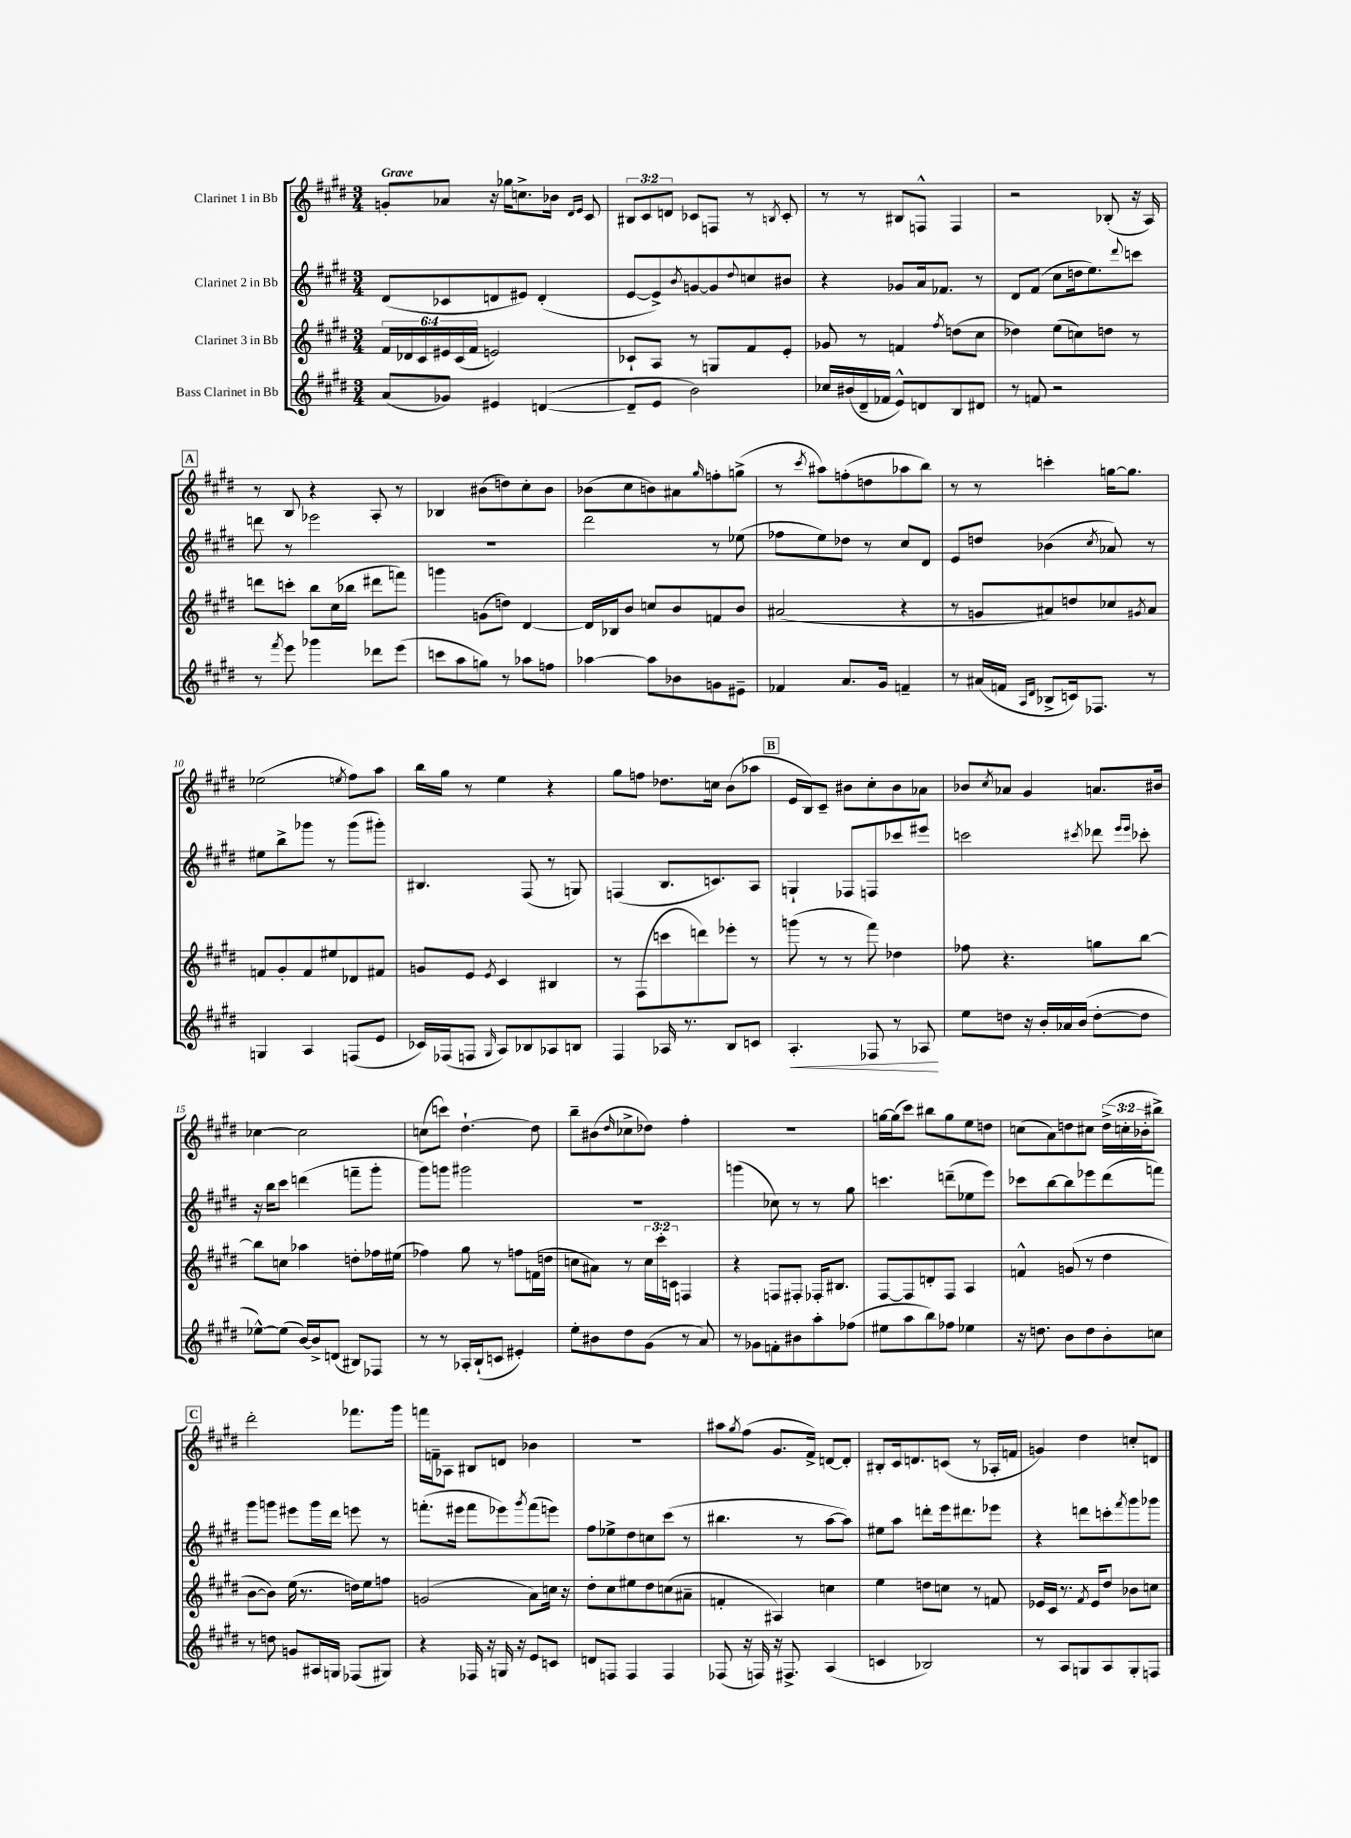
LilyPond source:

<<
\new StaffGroup <<
\new Staff = "s0" \with { instrumentName = "Clarinet 1 in Bb" } {
    \clef treble \key e \major \numericTimeSignature \time 3/4 \override Staff.TupletNumber.text = #tuplet-number::calc-fraction-text \tempo "Grave"
    g'8-. aes'8 r16 ges''16 c''8.-> bes'16 \grace { dis'16 e'16 } cis'8 |
    \tuplet 3/2 { bis8 cis'8 d'8 } ces'8 f8 r8 \acciaccatura { b8 } ces'8-. |
    r8 r8 bis8 f8-^ f4 |
    r2 bes8-.( r16 a16) |
    \mark \markup { \box "A" } r8 b8 r4 a8-. r8 |
    bes4 bis'8( d''8) cis''8-. bis'8 |
    bes'8( cis''8 b'8) ais'8 \grace { gis''16 } f''8-. g''8->( |
    r8 \acciaccatura { cis'''8 } ais''8) f''8-.( d''8 aes''8 b''8) |
    r8 r8 c'''4-. g''16~ g''8. |
    ees''2( \acciaccatura { e''8 } fis''8) a''8 |
    b''16 gis''16 r8 e''4 r4 |
    gis''8 f''8 des''8. c''16 b'8( aes''8 |
    \mark \markup { \box "B" } e'16 b16) cis'8-- bis'8 cis''8-. bis'8 aes'8 |
    bes'8 \acciaccatura { cis''8 } aes'8 gis'4 a'8. bis'16 |
    ces''4~ ces''2 |
    c''8( c'''8) dis''4.~-! dis''8 |
    b''8-- bis'8( \grace { dis''16 } ces''8-> des''8) fis''4-. |
    R2. |
    g''16~ g''16( cis'''8) bis''8 g''8 e''8 d''8 |
    c''8( a'8) d''8 cis''8 \tuplet 3/2 { d''16->( c''16-. bes'16-. } bis''8->) |
    \mark \markup { \box "C" } dis'''2-. fes'''8. gis'''16 |
    f'''16 f'16-- aes8 bis8 d'8 bes'4 |
    R2. |
    ais''8 \acciaccatura { gis''8 } fis''8( gis'8. fis'16->) d'8~ d'8-. |
    bis8-. cis'16 d'8. c'8( r8 aes16-. f'16 |
    g'4) dis''4 c''8-. d'8 \bar "|." |
}
\new Staff = "s1" \with { instrumentName = "Clarinet 2 in Bb" } {
    \clef treble \key e \major \numericTimeSignature \time 3/4
    dis'8( ces'8 d'8 eis'8) d'4-.( |
    e'8~ e'8->) \acciaccatura { b'8 } g'8~ g'8 \appoggiatura { dis''8 } c''8 bis'8 |
    r4 ges'8 a'16 fes'8. r8 |
    dis'8 fis'8( cis''8 d''16 e''8.) \appoggiatura { dis'''8 } c'''8 |
    \mark \markup { \box "A" } d'''8 r8 ees'''2 |
    R2. |
    dis'''2 r8 ees''8( |
    fes''8 e''8) des''8 r8 cis''8 dis'8 |
    e'8 d''8 bes'4( \acciaccatura { cis''8 } aes'8) r8 |
    eis''8 b''8-> ges'''8 r8 ges'''8( gis'''8-.) |
    bis4. fis8( r8 g8) |
    f4( b8. c'8.) a8 |
    \mark \markup { \box "B" } g4-! fes8 f8 ces'''8 eis'''8 |
    c'''2 \acciaccatura { cis'''8 } des'''8 \grace { e'''16 e'''16 } ces'''8-. |
    r16 b''16 cis'''8 d'''4( f'''8-- gis'''8-. |
    gis'''8) g'''8 gis'''2 |
    R2. |
    g'''4( ces''8) r8 r8 gis''8 |
    c'''4. d'''8--( ees''8 e'''8) |
    ces'''8 b''8~ b''8 ees'''8 dis'''8( f'''8) |
    \mark \markup { \box "C" } gis'''8 g'''8 eis'''8 g'''16 dis'''16 e'''8 r8 |
    f'''8.-.( eis'''16 f'''8 ees'''8) \acciaccatura { gis'''8 } f'''8( e'''8) |
    fis''8 ees''8-> dis''8 c''8 cis'''8( r8 |
    bis''4. r8 a''8~ a''8) |
    eis''8 a''8 d'''8-. e'''16 dis'''8. ees'''8 |
    r4 d'''8 c'''8-. \acciaccatura { fis'''8 } gis'''8 ges'''8 \bar "|." |
}
\new Staff = "s2" \with { instrumentName = "Clarinet 3 in Bb" } {
    \clef treble \key e \major \numericTimeSignature \time 3/4 \override Staff.TupletNumber.text = #tuplet-number::calc-fraction-text
    \tuplet 6/4 { fis'16 des'16 cis'16 eis'16 cis'16( fis'16 } e'2) |
    ces'8-! a8 r8 g8 fis'8 e'8-. |
    ges'8 r8 f'4 \acciaccatura { fis''8 } d''8( cis''8 |
    des''4) e''8( c''8) d''8 r8 |
    \mark \markup { \box "A" } d'''8 c'''8-. b''8 cis''16( bes''16 dis'''8 f'''8) |
    g'''4 g'8( d''8) dis'4~ |
    dis'16 bes16 b'8 c''8 b'8 f'8 b'8 |
    ais'2( r4 |
    r8 g'8 ais'8) d''8 ces''8 \acciaccatura { gis'8 } ais'8 |
    f'8 gis'8-. f'8 eis''8 des'8 fis'8 |
    g'8 e'8 \acciaccatura { e'8 } cis'4 bis4 |
    r8 fis8( c'''8 d'''8) ees'''8-. r8 |
    \mark \markup { \box "B" } g'''8( r8 r8 fis'''8) des''4 |
    fes''8 r4. g''8 b''8~ |
    b''8 c''8 aes''4 d''8-. fes''16 eis''16( |
    fes''4) gis''8 r8 f''8 f'16( d''16 |
    c''8 ais'8) r8 \tuplet 3/2 { c''16 cis'''16-. c'16 } f4 |
    r4 f8 fis8-. fes16-. bis8. |
    fis8~ fis8 d'8-. fis8 a4 |
    f'4-^ g'8( r8 dis''4 |
    \mark \markup { \box "C" } b'8~ b'8) e''16( r8. d''16) e''16 f''8 |
    g'2( a'8) c''16 r16 |
    dis''8-. cis''8 eis''8 dis''8 c''8( ais'8-- |
    f'4-. ais4) c''4 |
    e''4 d''8 c''8 r8 f'8 |
    ees'16 cis'16 r8. \acciaccatura { fis'8 } ees'16 dis''8 bes'8 c''8 \bar "|." |
}
\new Staff = "s3" \with { instrumentName = "Bass Clarinet in Bb" } {
    \clef treble \key e \major \numericTimeSignature \time 3/4
    a'8( ges'8) eis'4 d'4~( |
    d'8-- e'8 b'2) |
    ces''16 bis'16( dis'16-- fes'16 e'8-^) d'8 b8 dis'8 |
    r8 f'8 r2 |
    \mark \markup { \box "A" } r8 \acciaccatura { fis'''8 } e'''8 ges'''4 des'''8 e'''8( |
    c'''8 a''8 g''8) r8 aes''8 f''8 |
    aes''4~ aes''8 bes'8 g'8 eis'8-- |
    fes'4 a'8. gis'16 f'4-- |
    r8 ais'16( f'16 \grace { a16 dis'16 } bes8-> c'16) fes8. r8 |
    g4 a4 f8( e'8 |
    ces'16) fes16( f8 \grace { gis16 } a8) bes8 aes8 b8 |
    fis4 aes16 r8. b8 c'8 |
    \mark \markup { \box "B" } a4.-.\< fes8 r8 aes8\! |
    e''8 d''8 r16 b'16-. aes'16 b'16( d''8~-. d''8 |
    ees''8~-^) ees''8( b'16~) b'16-> d'8( bis8) fes8 |
    r8 r8 aes16-. b16-!( c'8 eis'4-.) |
    e''8-. bis'8 dis''8 gis'8( r8 a'8) |
    r8 ges'8 f'8-. bis'8 a''8-. fes''8( |
    eis''8 a''8 b''8) fes''8 ees''4 |
    r16 d''8. b'8 d''8 b'8-. c''8 |
    \mark \markup { \box "C" } r8 d''8 g'8 ais16 g16 fes8( gis8) |
    r4 fes16 r16 g16 r16 e'8 c'8 |
    d'8 f8 f4 f4 |
    fes8( r16 f16) r16 fis8.-> a4( |
    c'4 bes2) |
    r8 a8 g8 a8 g8-. f8 \bar "|." |
}
>>
>>
